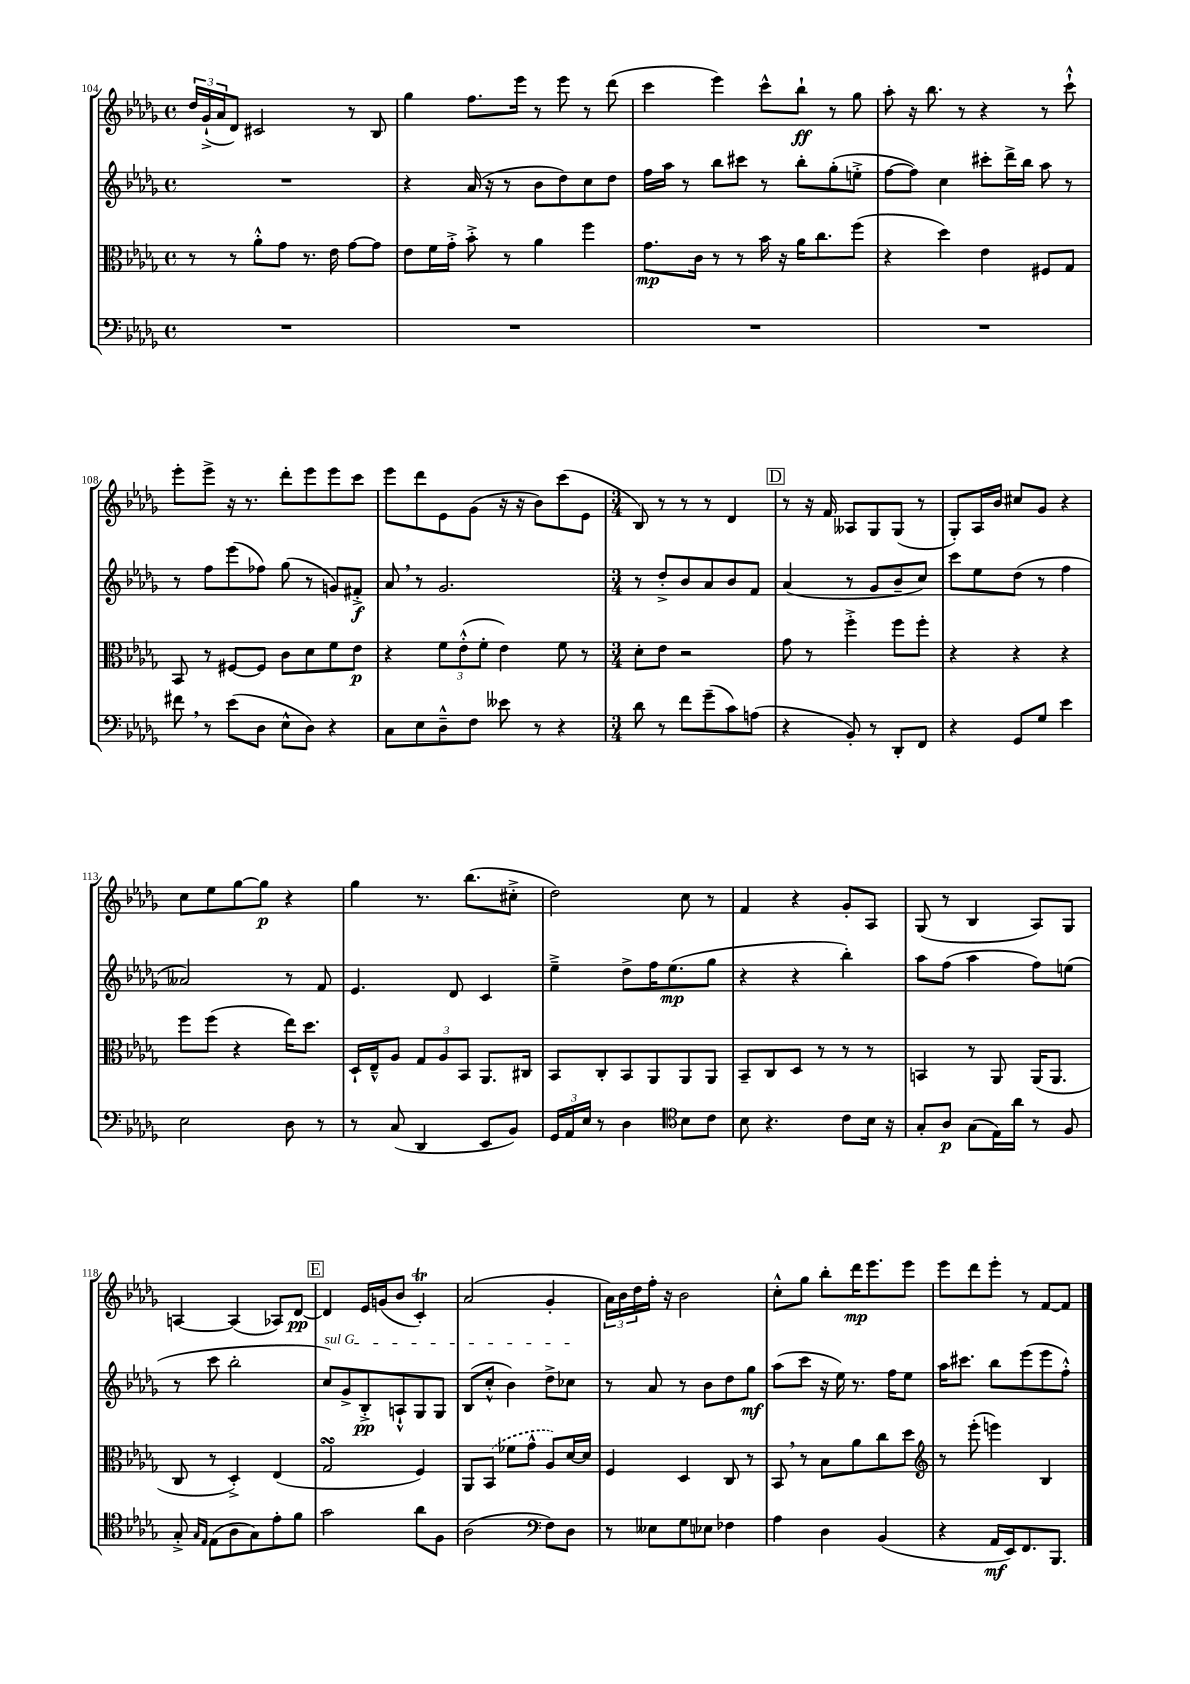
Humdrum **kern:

**kern	**kern	**kern	**kern
*staff4	*staff3	*staff2	*staff1
*clefF4	*clefC3	*clefG2	*clefG2
*k[b-e-a-d-g-]	*k[b-e-a-d-g-]	*k[b-e-a-d-g-]	*k[b-e-a-d-g-]
*M4/4	*M4/4	*M4/4	*M4/4
*met(c)	*met(c)	*met(c)	*met(c)
1r	8r	1r	24dd-/LL
.	.	.	(24g-`^/
.	.	.	24a-/J
.	8r	.	8d-/J)
.	8a-'^^\L	.	2c#/
.	8g-\J	.	.
.	8.r	.	.
.	16e-\	.	.
.	[8g-\L	.	8r
.	8g-\]J	.	8B-/
=	=	=	=
1r	8e-\L	4r	4gg-\
.	16f\L	.	.
.	16g-'^\JJ	.	.
.	8b-'^\	(16a-/	8.ff\L
.	.	16r	.
.	8r	8r	.
.	.	.	16eee-\Jk
.	4a-\	8b-\L	8r
.	.	8dd-\)	8eee-\
.	4ff\	8cc\	8r
.	.	8dd-\J	(8ddd-\
=	=	=	=
1r	8.g-\L	16ff\LL	4ccc\
.	.	16aa-\JJ	.
.	.	8r	.
.	16c\Jk	.	.
.	8r	8bb-\L	4eee-\)
.	8r	8ccc#\J	.
.	16b-\	8r	8ccc^^\L
.	16r	.	.
.	16a-\LK	8bb-'\L	8bb-`\J
.	8.cc\	.	.
.	.	(8gg-'\	8r
.	(8ff\J	8ee'^\J	8gg-\
=	=	=	=
1r	4r	[8ff\L	8aa-'\
.	.	8ff\]J)	16r
.	.	.	8.bb-\
.	4dd-\)	4cc\	.
.	.	.	8r
.	4e-\	8ccc#'\L	4r
.	.	16ddd-^\L	.
.	.	16bb-\JJ	.
.	8F#/L	8aa-\	8r
.	8G-/J	8r	8ccc`^^\
=	=	=	=
8f#\	8BB-/	8r	8eee-'\L
8r	8r	8ff\L	8eee-^\J
(8e-\L	[8F#/L	(8eee-\	16r
.	.	.	8.r
8D-\J	8F#/]J	8ff-\J)	.
8E-^^\L	8c\L	(8gg-\	8ddd-'\L
8D-\J)	8d-\	8r	8eee-\
4r	8f\	8g/L)	8eee-\
.	8e-\J	8f#'^/J	8ccc\J
=	=	=	=
8C\L	4r	8a-/	8eee-\L
8E-\	.	8r	8ddd-\
8D-~^^\	12f\L	2.g-/	8e-\
.	(12e-'^^\	.	.
8F\J	.	.	(8g-\J
.	12f'\J	.	.
8e--\	4e-\)	.	16r
.	.	.	16r
8r	.	.	8b-\L)
4r	8f\	.	(8ccc\
.	8r	.	8e-\J
=	=	=	=
*M3/4	*M3/4	*M3/4	*M3/4
8d-\	8d-'\L	8r	8B-/)
8r	8e-\J	8dd-'^/L	8r
8f\L	2r	8b-/	8r
(8g-~\	.	8a-/	8r
8c\)	.	8b-/	4d-/
(8A\J	.	8f/J	.
=	=	=	=
4r	8g-\	(4a-/	8r
.	8r	.	16r
.	.	.	16f/
8BB-'/)	4ff'^\	8r	8A--/L
8r	.	8g-/L	8G-/
8DD-'/L	8ff\L	8b-~/	(8G-/J
8FF/J	8ff'\J	8cc/J)	8r
=	=	=	=
4r	4r	8ccc\L	8G-'/L)
.	.	8ee-\	16A-/L
.	.	.	16b-/JJ
8GG-/L	4r	(8dd-\J	8cc#/L
8G-/J	.	8r	8g-/J
4e-\	4r	4ff\	4r
=	=	=	=
2E-\	8ff\L	2a--/)	8cc\L
.	(8ff\J	.	8ee-\
.	4r	.	[8gg-\
.	.	.	8gg-\]J
8D-\	16ee-\LK)	8r	4r
.	8.dd-\J	.	.
8r	.	8f/	.
=	=	=	=
8r	16D-`/LL	4.e-/	4gg-\
.	16E-~^^/J	.	.
(8C/	8A-/J	.	.
4DD-/	12G-/L	.	8.r
.	12A-/	.	.
.	.	8d-/	.
.	12BB-/J	.	.
.	.	.	(8.bb-\L
8EE-/L	8.AA-/L	4c/	.
8BB-/J)	.	.	8cc#'^\J
.	16C#/Jk	.	.
=	=	=	=
24GG-/LL	8BB-/L	4ee-~^\	2dd-\)
24AA-/	.	.	.
24E-/JJ	.	.	.
8r	8C'/	.	.
4D-\	8BB-/	8dd-^\L	.
.	8AA-/	16ff\K	.
.	.	(8.ee-\	.
*clefC4	*	*	*
8B-\L	8AA-/	.	8cc\
8c\J	8AA-/J	8gg-\J	8r
=	=	=	=
8B-\	8BB-~/L	4r	4f/
4.r	8C/	.	.
.	8D-/J	4r	4r
.	8r	.	.
8c\L	8r	4bb-'\)	8g-'/L
16B-\Jk	8r	.	8A-/J
16r	.	.	.
=	=	=	=
8G-'/L	4BB/	8aa-\L	(8G-/
8A-/J	.	(8ff\J	8r
(8G-\L	8r	4aa-\	4B-/
16E-\L)	8AA-/	.	.
16a-\JJ	.	.	.
8r	(16AA-/LK	8ff\L)	8A-/L)
.	8.AA-/J	.	.
8F/	.	(8ee\J	8G-/J
=	=	=	=
8G-'^/	8C/	8r	[4A/
16qqG-/LL	.	.	.
16qqE-/JJ	.	.	.
(8E-\L	8r	8ccc\	.
8A-\	4D-'^/)	2bb-'\	(4A/]
8G-\)	.	.	.
8e-'\	(4E-/	.	8A-/L)
8f\J	.	.	[8d-/J
=	=	=	=
2g-\	2G-/	8cc/L)	4d-/]
.	.	8g-^/	.
.	.	8B-'^/	16e-/LL
.	.	.	(16g/J
.	.	8A`^^/	8b-/J
8a-\L	4F/)	8G-/	4c'/)
8F\J	.	8G-/J	.
=	=	=	=
(2A-\	8AA-/L	(8B-/L	(2a-/
.	(8BB-/J	8cc'^^/J	.
.	8f-\L	4b-\)	.
.	8g-^^\J	.	.
*clefF4	*	*	*
8F\L)	8A-/L)	8dd-^\L	4g-'/
8D-\J	[16d-/L	8cc-\J	.
.	16d-/]JJ	.	.
=	=	=	=
8r	4F/	8r	24a-\LL)
.	.	.	24b-\
.	.	.	24dd-\
8E--\L	.	8a-/	16ff'\JJ
.	.	.	16r
8G-\	4D-/	8r	2b-\
8E-\J	.	8b-\L	.
4F-\	8C/	8dd-\	.
.	8r	8gg-\J	.
=	=	=	=
4A-\	8BB-/	(8aa-\L	8cc'^^\L
.	8r	8ccc\J	8gg-\J
4D-\	8B-\L	16r	8bb-'\L
.	.	16ee-\)	.
.	8a-\	8.r	16ddd-\K
.	.	.	8.eee-\
(4BB-/	8cc\	.	.
.	.	16ff\LK	.
.	8dd-\J	8ee-\J	8eee-\J
=	=	=	=
*	*clefG2	*	*
4r	8r	16aa-\LK	8eee-\L
.	.	8.ccc#\J	.
.	(8eee-'\	.	8ddd-\
16AA-/LL	4eee\)	8bb-\L	8eee-'\J
16EE-/J)	.	.	.
8.FF/	.	(8eee-\	8r
.	4B-/	8eee-\	[8f/L
8.BBB-/J	.	.	.
.	.	8ff'^^\J)	8f/]J
==	==	==	==
*-	*-	*-	*-
